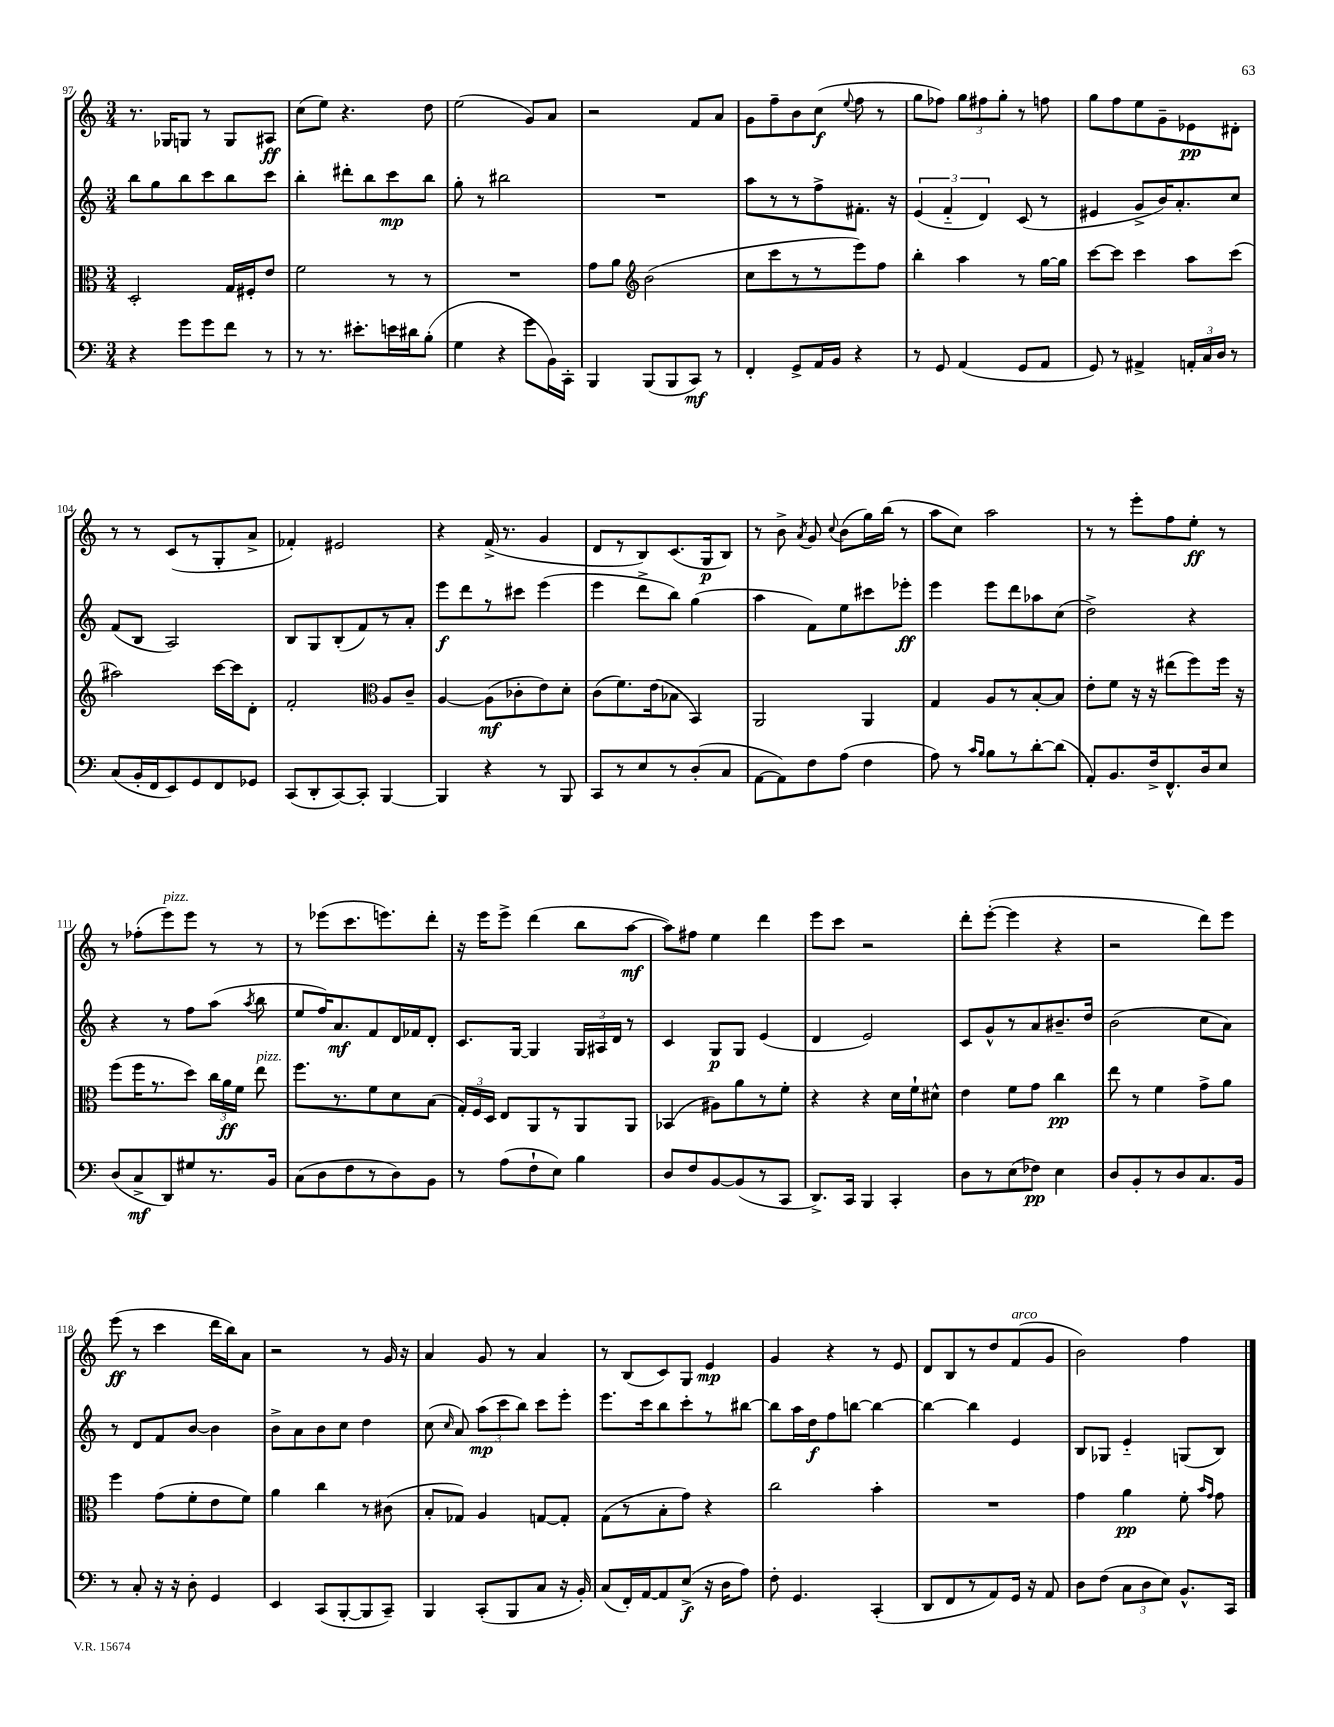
<<
\new StaffGroup <<
\new Staff = "s0" {
    \clef treble \key c \major \numericTimeSignature \time 3/4
    \autoBeamOff r8. ges16[ g8] r8 g8[ ais8]\ff |
    c''8[( e''8]) r4. d''8 |
    e''2( g'8[) a'8] |
    r2 f'8[ a'8] |
    g'8[ f''8-- b'8 c''8]\f( \appoggiatura { e''8 } f''8 r8 |
    g''8[ fes''8]) \tuplet 3/2 { g''8[ fis''8 g''8]-. } r8 f''8 |
    g''8[ f''8 e''8 g'8-- ees'8\pp dis'8]-. |
    r8 r8 c'8[( r8 g8-. a'8]-> |
    fes'4-.) eis'2 |
    r4 f'16->( r8. g'4 |
    d'8[ r8 b8) c'8.( g16\p b8]) |
    r8 b'8-> \acciaccatura { a'8 } g'8 \appoggiatura { c''8 } b'8[( g''16) b''16]( r8 |
    a''8[ c''8]) a''2 |
    r8 r8 e'''8[-. f''8 e''8]-.\ff r8 |
    r8 fes''8[-.( e'''8^\markup { \italic "pizz." }) e'''8] r8 r8 |
    r8 ees'''8[( c'''8. e'''8.) d'''8]-. |
    r16 e'''16[ e'''8]-> d'''4( b''8[ a''8]~\mf |
    a''8[) fis''8] e''4 d'''4 |
    e'''8[ c'''8] r2 |
    d'''8[-. e'''8]~-.( e'''4 r4 |
    r2 d'''8[) e'''8] |
    e'''8\ff( r8 c'''4 d'''16[ b''16) a'8] |
    r2 r8 g'16 r16 |
    a'4 g'8 r8 a'4 |
    r8 b8[( c'8) g8] e'4\mp |
    g'4 r4 r8 e'8 |
    d'8[ b8 r8 d''8 f'8^\markup { \italic "arco" }( g'8] |
    b'2) f''4 \bar "|." |
}
\new Staff = "s1" {
    \clef treble \key c \major \numericTimeSignature \time 3/4
    \autoBeamOff b''8[ g''8 b''8 c'''8 b''8 c'''8] |
    b''4-. dis'''8[-. b''8 c'''8\mp b''8] |
    g''8-. r8 bis''2 |
    R2. |
    a''8[ r8 r8 f''8-> fis'8.]-. r16 |
    \tuplet 3/2 { e'4( f'4-_ d'4) } c'8( r8 |
    eis'4 g'8[-> b'16) a'8.-. c''8] |
    f'8[( b8] a2) |
    b8[ g8 b8-.( f'8) r8 a'8]-. |
    e'''8[\f d'''8 r8 cis'''8] e'''4( |
    e'''4 d'''8[-> b''8]) g''4( |
    a''4 f'8[) e''8 cis'''8 ees'''8]-.\ff |
    e'''4 e'''8[ d'''8 aes''8 c''8]( |
    d''2->) r4 |
    r4 r8 f''8[ a''8]( \acciaccatura { a''8 } b''8 |
    e''8[ f''16) a'8.\mf f'8 d'16 fes'16 d'8]-. |
    c'8.[ g16]~ g4 \tuplet 3/2 { g16[ ais16 d'16] } r8 |
    c'4 g8[\p g8] e'4( |
    d'4 e'2) |
    c'8[ g'8-^ r8 a'8 bis'8.-- d''16] |
    b'2( c''8[ a'8]) |
    r8 d'8[ f'8 b'8]~ b'4 |
    b'8[-> a'8 b'8 c''8] d''4 |
    c''8( \grace { c''16 } a'8) \tuplet 3/2 { a''8[\mp( c'''8 b''8]) } c'''8[ e'''8]-. |
    e'''8.[ c'''16 b''8 c'''8-. r8 bis''8]~ |
    bis''8[ a''16 d''16\f f''8 b''8]~ b''4~ |
    b''4~ b''4 e'4 |
    b8[ ges8] e'4-_ g8[( b8]) \bar "|." |
}
\new Staff = "s2" {
    \clef alto \key c \major \numericTimeSignature \time 3/4
    \autoBeamOff d2-. g16[ fis16-. e'8] |
    f'2 r8 r8 |
    R2. |
    g'8[ a'8] \clef treble b'2( |
    c''8[ c'''8 r8 r8 e'''8) f''8] |
    b''4-. a''4 r8 g''16[~ g''16] |
    c'''8[~ c'''8] c'''4 a''8[ c'''8]( |
    ais''2) c'''16[~ c'''16 d'8]-. |
    f'2-. \clef alto a8[ c'8]-- |
    a4~ a8[\mf( ces'8-. e'8) d'8]-. |
    c'8[( f'8.) e'16( bes8] b,4) |
    a,2 a,4 |
    g4 a8[ r8 b8~-. b8] |
    e'8[-. f'8] r16 r16 eis''8[( f''8) f''16] r16 |
    f''8[( f''16 r8. d''8]) \tuplet 3/2 { c''16[ a'16\ff f'16] } e''8^\markup { \italic "pizz." } |
    f''8.[ r8. f'8 d'8 b8]( |
    \tuplet 3/2 { g16[-.) f16 d16] } e8[ a,8 r8 a,8 a,8] |
    bes,4( ais8[) a'8 r8 f'8]-. |
    r4 r4 d'16[ f'16-! dis'8]-^ |
    e'4 f'8[ g'8] c''4\pp |
    e''8 r8 f'4 g'8[-> a'8] |
    f''4 g'8[( f'8-. e'8 f'8]) |
    a'4 c''4 r8 cis'8( |
    b8[-. ges8]) a4 g8[~ g8]-. |
    g8[( r8 b8-. g'8]) r4 |
    c''2 b'4-. |
    R2. |
    g'4 a'4\pp f'8-. \grace { b'16[ g'16] } g'8 \bar "|." |
}
\new Staff = "s3" {
    \clef bass \key c \major \numericTimeSignature \time 3/4
    \autoBeamOff r4 g'8[ g'8 f'8] r8 |
    r8 r8. eis'8.[-. e'16 dis'16 b8]-.( |
    g4 r4 g'8[ b,16) c,16]-. |
    b,,4 b,,8[( b,,8 c,8]\mf) r8 |
    f,4-. g,8[-> a,16 b,16] r4 |
    r8 g,8 a,4( g,8[ a,8] |
    g,8) r8 ais,4-> \tuplet 3/2 { a,16[-. c16 d16] } r8 |
    c8[( b,16-. f,16 e,8) g,8 f,8 ges,8] |
    c,8[( d,8-. c,8~) c,8]-. b,,4~ |
    b,,4 r4 r8 b,,8 |
    c,8[ r8 e8 r8 d8-.( c8] |
    a,8[~ a,8) f8 a8]( f4 |
    a8) r8 \grace { c'16[ b16] } b8[ r8 d'8~-. d'8]( |
    a,8[-.) b,8. f16-> f,8.-^ d16 e8] |
    d8[( c8->\mf d,8) gis8 r8. b,16] |
    c8[( d8 f8 r8 d8) b,8] |
    r8 a8[( f8-! e8]) b4 |
    d8[ f8 b,8~ b,8( r8 c,8] |
    d,8.[->) c,16] b,,4 c,4-. |
    d8[ r8 e8( fes8]\pp) e4 |
    d8[ b,8-. r8 d8 c8. b,16] |
    r8 c8-. r16 r16 d8-. g,4 |
    e,4 c,8[( b,,8~-. b,,8 c,8]--) |
    b,,4 c,8[-.( b,,8 c8] r16 b,16-.) |
    c8[( f,16-.) a,16~ a,8 e8]->\f( r16 d16[ a8]) |
    f8-. g,4. c,4-.( |
    d,8[ f,8 r8 a,8) g,16] r16 a,8 |
    d8[ f8]( \tuplet 3/2 { c8[ d8 e8]) } b,8.[-^ c,16] \bar "|." |
}
>>
>>
\layout { \context { \Score currentBarNumber = #97 } }
